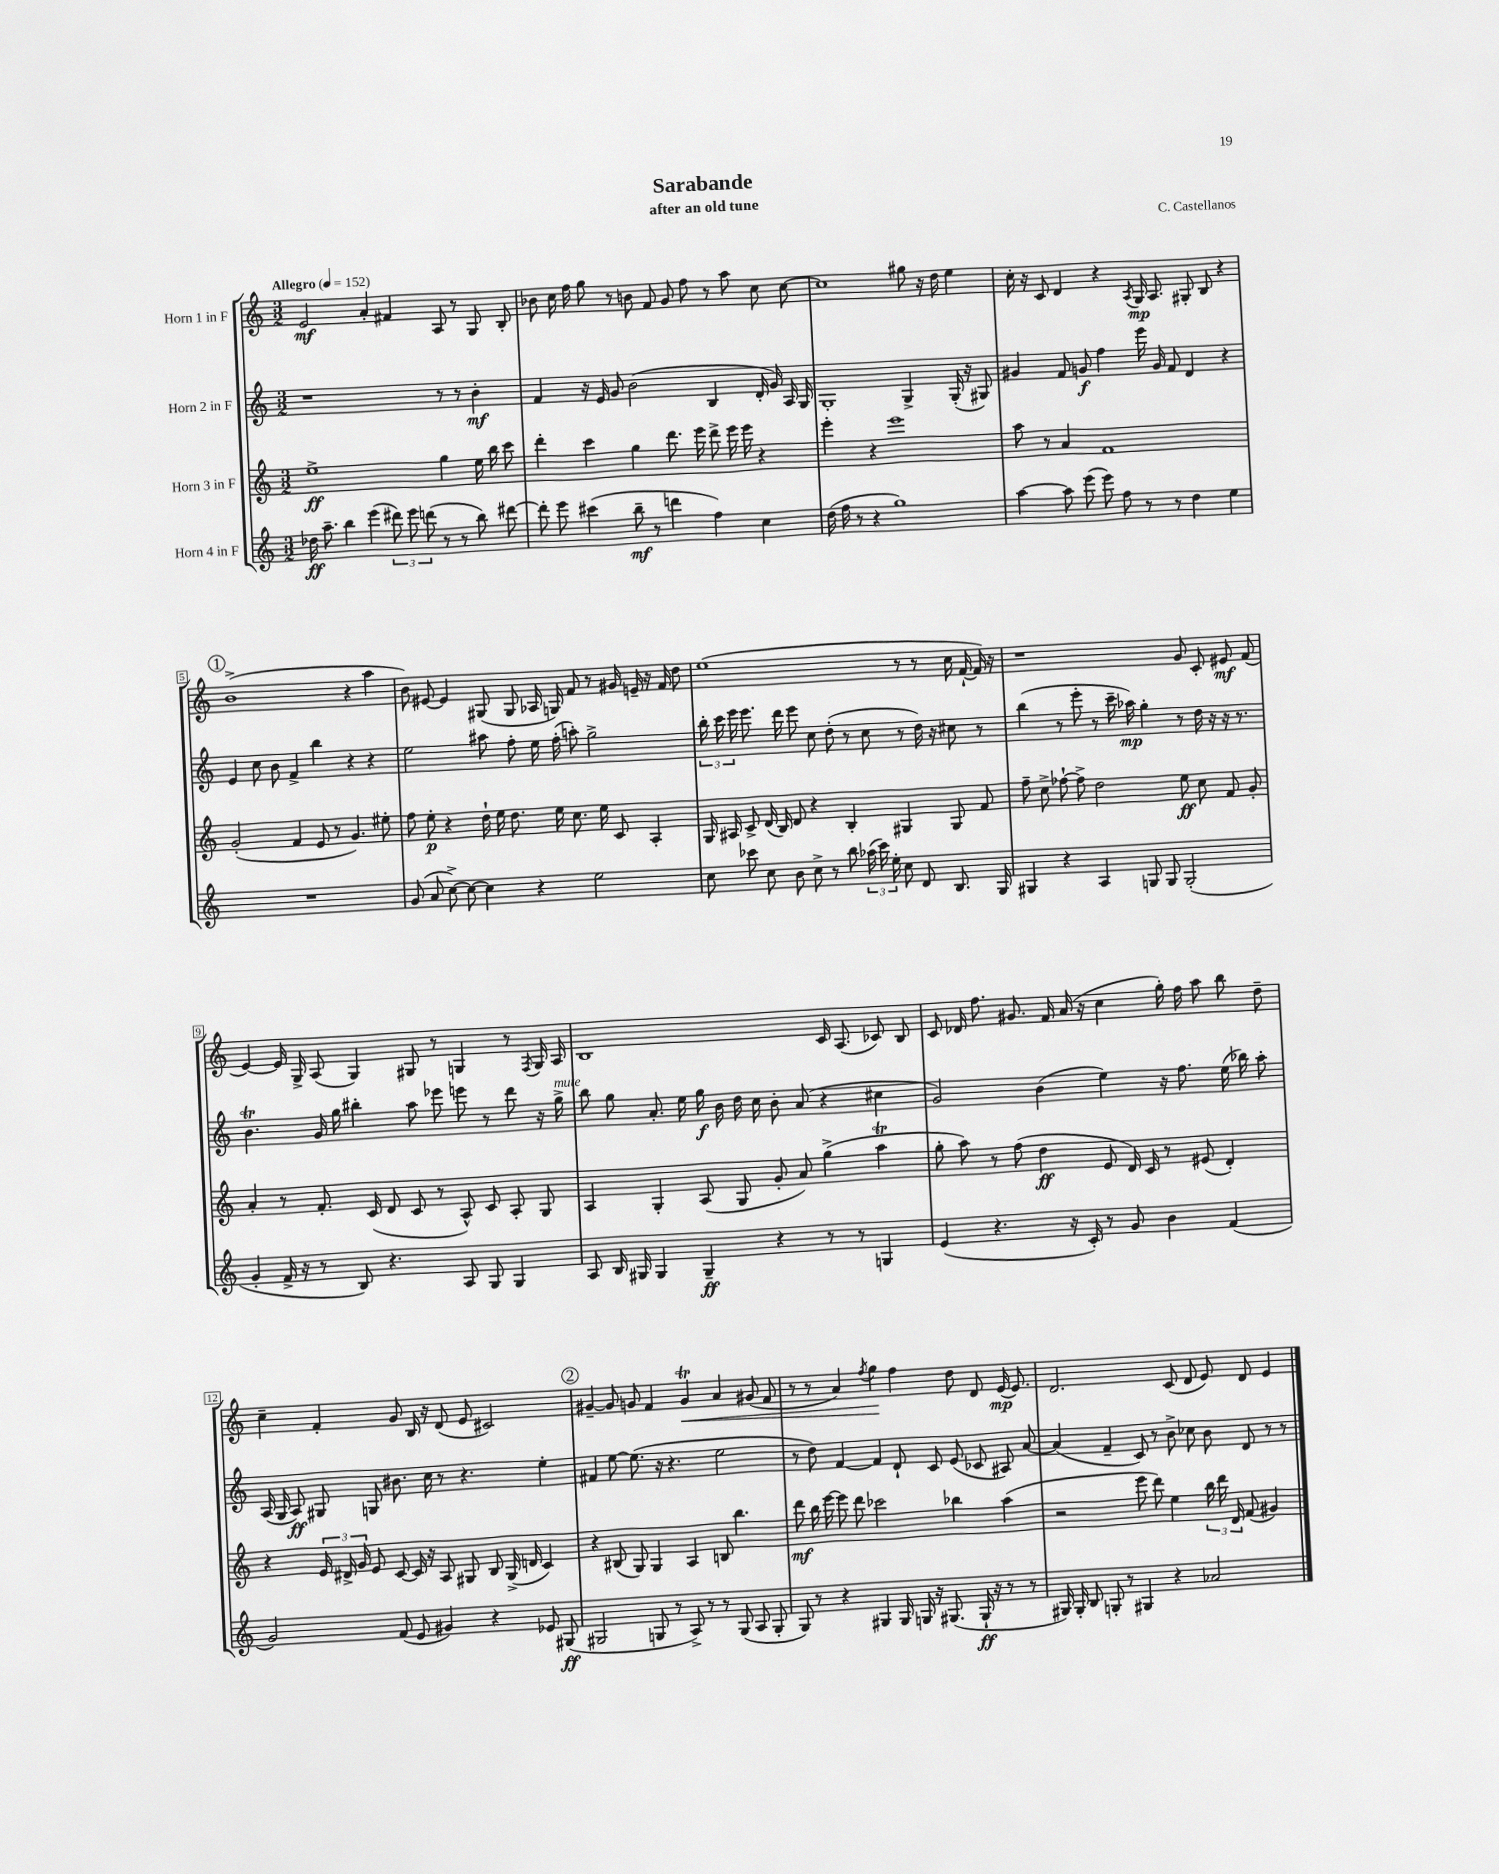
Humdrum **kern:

**kern	**kern	**kern	**kern
*staff4	*staff3	*staff2	*staff1
*clefG2	*clefG2	*clefG2	*clefG2
*k[]	*k[]	*k[]	*k[]
*M3/2	*M3/2	*M3/2	*M3/2
*MM152	*MM152	*MM152	*MM152
16dd-	1ee^	1r	2e
8.aa~	.	.	.
4bb	.	.	.
(4eee	.	.	4a'
12ddd#)	.	.	4f#
12eee	.	.	.
(12ddd	.	.	.
8r	4gg	8r	8A
8r	.	8r	8r
8bb)	16ee	4b'	8G
.	16bb	.	.
[8ddd#	8ccc	.	8B'
=	=	=	=
8ddd#']	4ddd'	4f	8b-
8eee	.	.	16cc
.	.	.	16ff
(4ccc#	4ccc	16r	8gg
.	.	16e	.
.	.	8g	8r
8bb~	4gg	(2b	8b
8r	.	.	8f
4ddd	8.ddd	.	8g
.	.	.	8ff
.	16eee	.	.
4ff)	8ddd^	4B	8r
.	16eee	.	8aa
.	16eee	.	.
4cc	4r	16d'	8cc
.	.	16g)	.
.	.	16A	[8cc
.	.	16G	.
=	=	=	=
(16dd	4eee'	1G'	1cc]
16ff	.	.	.
8r	.	.	.
4r	4r	.	.
1gg)	1eee	.	.
.	.	4G^	8gg#
.	.	.	16r
.	.	.	16dd
.	.	(16G'	4ee
.	.	16r	.
.	.	8G#)	.
=	=	=	=
[4aa	8aa	4g#	16cc'
.	.	.	16r
.	8r	.	8c
8aa]	4a	8f	4d
(8eee	.	8g	.
8eee)	1f	4ff	4r
8ff	.	.	.
.	.	.	8qA
8r	.	16eee	16G
.	.	16g	8.A
8r	.	8f	.
4dd	.	4d	8G#'
.	.	.	8B
4ee	.	4r	4r
=	=	=	=
1.r	(2g'	4e	(1b^
.	.	8cc	.
.	.	8b	.
.	4f	4f^	.
.	8e	4bb	.
.	8r	.	.
.	4.g)	4r	4r
.	.	4r	4aa
.	8ee#'	.	.
=	=	=	=
(8g	8ff	2ee	8b)
8a	8ee'	.	[8e#
[8cc^)	4r	.	4e#]
8cc_	.	.	.
4cc]	16dd`	8aa#	(8G#
.	16ee	.	.
.	8.dd	8ff'	8G#
4r	.	16ee	16A-
.	16ee	(16ff'	16G)
.	8.cc	8aa')	8f
2ee	.	2gg^	8r
.	16ee	.	.
.	8c	.	16g#
.	.	.	16e~
.	4A'	.	16r
.	.	.	16f
.	.	.	8dd
=	=	=	=
8cc	16G	24bb'	(1ee
.	.	24ccc	.
.	16A#	.	.
.	.	24eee	.
8ccc-	8c^	8.eee	.
8cc	(16d	.	.
.	16B)	16ddd	.
8b	8d	8eee	.
8cc^	4r	8cc	.
8r	.	(8dd'	.
8bb	4B'	8r	.
(24aa-	.	8cc	.
24ccc-)	.	.	.
24ee'	.	.	.
8cc	4G#	8r	8r
8d	.	16dd)	8r
.	.	16r	.
8.B	8G#	8cc#	16cc
.	.	.	[16f`
.	8f	8r	16f])
16G	.	.	16r
=	=	=	=
4G#	8ff~	(4bb	1r
.	8cc^	.	.
4r	[8ff-`	8r	.
.	8ff-^]	8eee'	.
4A	2dd	8r	.
.	.	16ccc~	.
.	.	16aa-)	.
8G	.	4gg'	.
8G	.	.	.
(2G'	8ee	8r	8g
.	8cc	16dd	8c'
.	.	16r	.
.	8f	16r	8e#
.	.	8.r	.
.	8g'	.	(8f
=	=	=	=
4g'	4a'	4.b	[4e)
16f^	8r	.	16e]
16r	.	.	16G^
8r	8.f'	16g	(8A
.	.	16gg	.
8B)	.	4bb#'	4G)
.	(16c	.	.
4.r	8d	.	.
.	8c	8aa	8G#
.	8r	8eee-	8r
8A	8A^^)	8eee	4G
8G	8c	8r	.
4G	8A'	8ddd	8r
.	.	.	8qF
.	8G	16r	16G
.	.	16gg^	16A
=	=	=	=
8A	4A	8bb	1B
16B	.	8gg	.
16G#	.	.	.
4G#	4G'	8.a'	.
.	.	16ee	.
4G#~	(8A	16gg	.
.	.	16b	.
.	8G	16dd	.
.	.	16cc	.
4r	8g'	8b'	.
.	8a)	(8a	.
8r	(4gg^	4r	16c
.	.	.	(8.A
8r	.	.	.
4G	4aa	4cc#	8c-)
.	.	.	8B
=	=	=	=
(4e	8gg'	2g)	8c
.	8aa)	.	16d-
.	.	.	8.ff
4.r	8r	.	.
.	(8ff	.	8.g#
.	4dd	(4b	.
.	.	.	16f
16r	.	.	(16a
16c')	.	.	16r
8r	8e	4ee)	4cc
8g	16d)	.	.
.	16c	.	.
4b	8r	16r	16gg')
.	.	8.ff	16ff
.	(8e#	.	8aa
(4f	4d')	(16ee	8bb
.	.	16bb-)	.
.	.	8aa'	8dd~
=	=	=	=
2g)	4r	(16A	4cc~
.	.	16G	.
.	.	8A)	.
.	24e	8G#	4f'
.	24d#^	.	.
.	24g	.	.
.	8e	8G	.
(8f	[8c	8.b#	8g
8e	16c]	.	16B
.	16r	16cc	16r
4g#)	8A	8r	(8d
.	8G#	4.r	8e
4r	8B	.	2c#)
.	(16G#^	.	.
.	16d	.	.
8e-	4c)	4ee'	.
(8G#	.	.	.
=	=	=	=
2G#	4r	4f#	[4g#~
.	(8B#	[8ee	8g#]
.	8G)	(8.ee]	8g
8G	4G	.	4f
.	.	16r	.
8r	.	4.r	.
8A^)	4A	.	4g
8r	.	.	.
8r	8B	2ee	4a
(8G	4.bb	.	.
8A	.	.	(8g#
8G'	.	.	8f
=	=	=	=
8G)	8ddd	8r	8r
8r	16bb	8dd)	8r
.	[16eee	.	.
4r	8eee]	[4f	4a)
.	8ddd	.	.
.	.	.	8qff
4G#	2ccc-	4f]	4gg
16G#	.	8d`	4ff
16G	.	.	.
16r	.	8c	.
(8.G#	.	.	.
.	4bb-	(8e	8dd
16G#`	.	8c-	8d
16r	.	.	.
8r	(4aa	8A#)	(16e
.	.	.	8.e)
8r	.	[8a	.
=	=	=	=
16G#)	2r	(4a]	2.d
16G#'	.	.	.
8B	.	.	.
8G'	.	4f~	.
8r	.	.	.
4G#	8eee	8c)	.
.	8ddd)	8r	.
4r	4ee	8b^	(8c
.	.	8cc-	8d
2a-	24bb	8b	8e)
.	24ddd	.	.
.	24d	.	.
.	(8f	8d	8d
.	4g#)	8r	4e
.	.	8r	.
==	==	==	==
*-	*-	*-	*-
